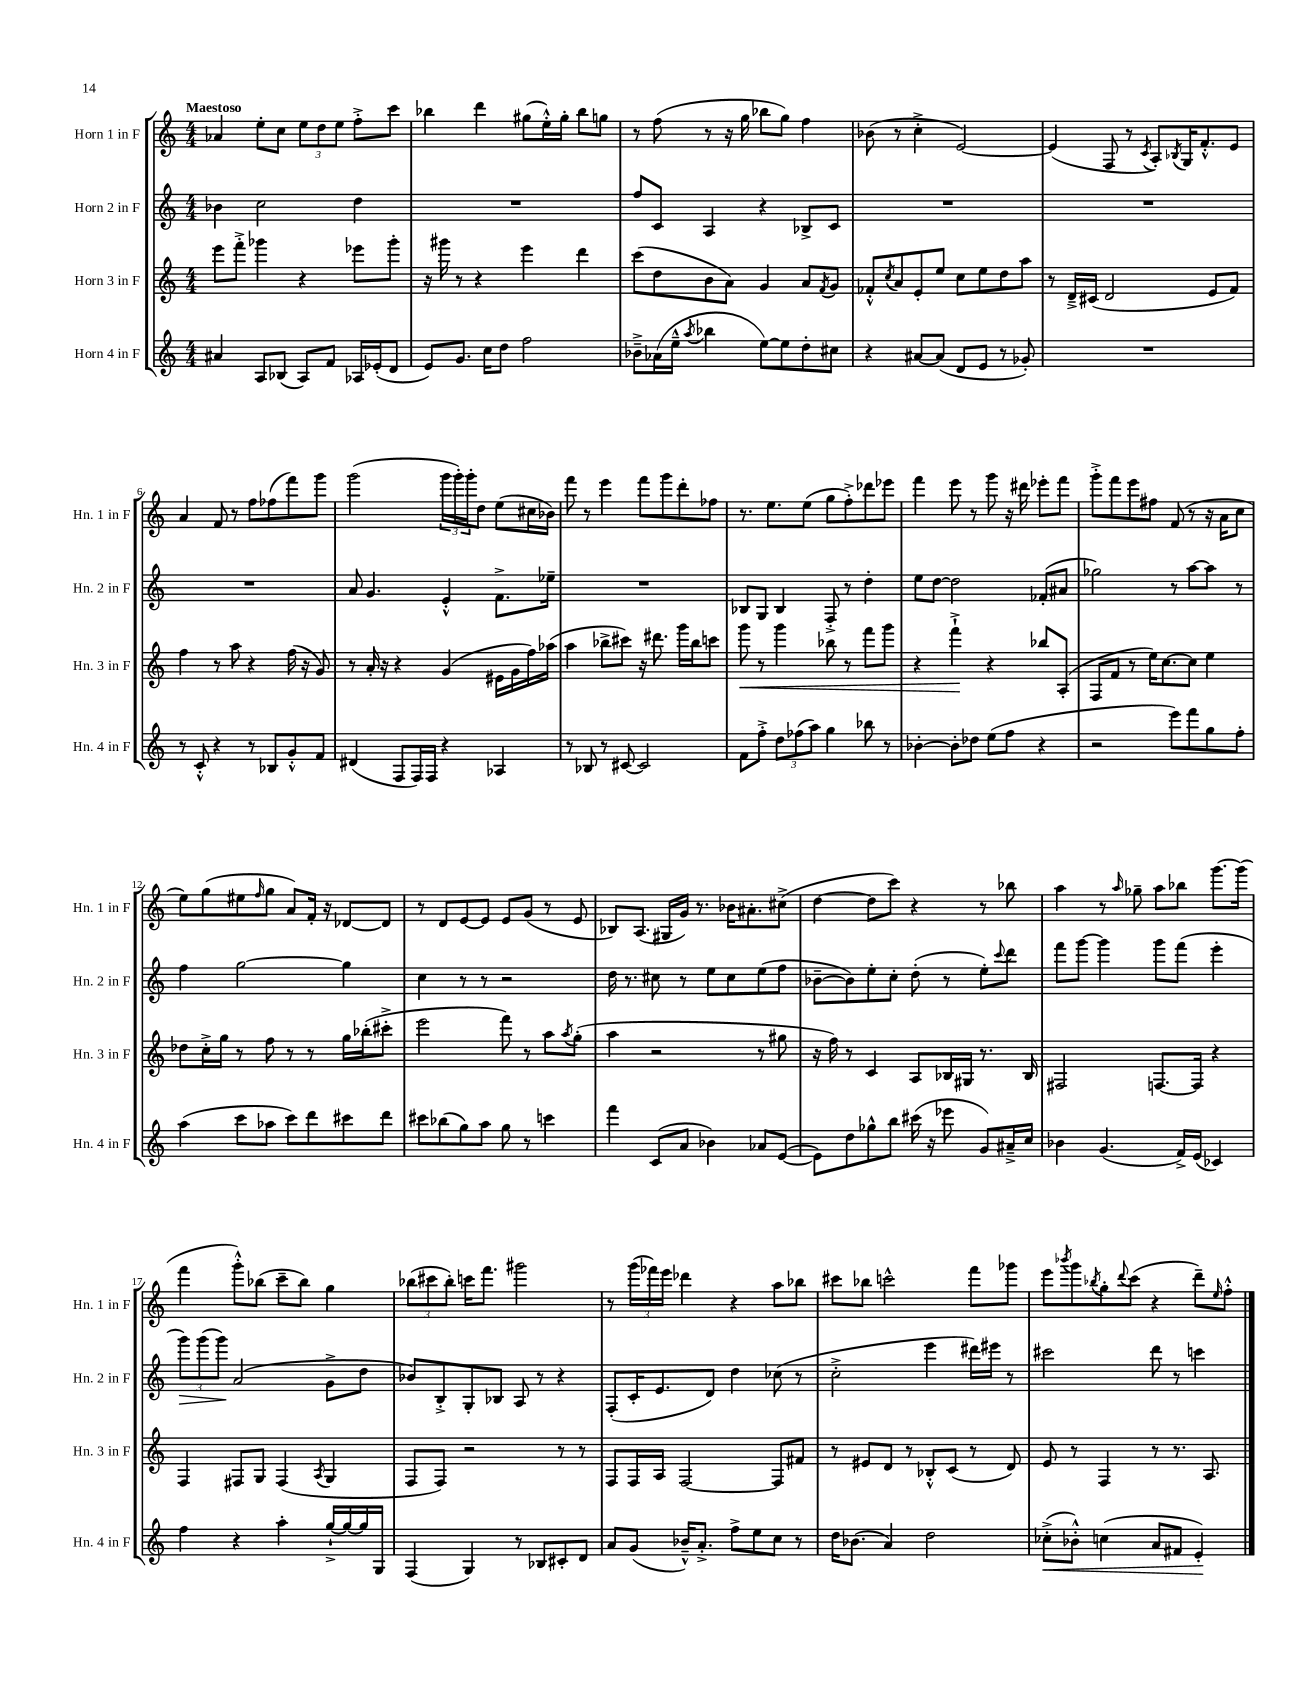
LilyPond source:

<<
\new StaffGroup <<
\new Staff = "s0" \with { instrumentName = "Horn 1 in F" shortInstrumentName = "Hn. 1 in F" } {
    \clef treble \key c \major \numericTimeSignature \time 4/4 \tempo "Maestoso"
    aes'4 e''8-. c''8 \tuplet 3/2 { e''8 d''8 e''8 } f''8-.-> c'''8 |
    bes''4 d'''4 gis''8( e''16-.-^) gis''16-. bes''8 g''8 |
    r8 f''8( r8 r16 g''16 bes''8 g''8) f''4 |
    bes'8( r8 c''4-.-> e'2~) |
    e'4( f8 r8 \acciaccatura { c'8 } a8-.) \acciaccatura { bes8 } g16 f'8.-.-^ e'8 |
    a'4 f'8 r8 f''8 fes''8( f'''8) g'''8 |
    g'''2( \tuplet 3/2 { g'''16 g'''16-.) g'''16-. } d''8 e''8( cis''16 bes'16) |
    f'''8 r8 e'''4 f'''8 g'''8 d'''8-. fes''8 |
    r8. e''8. e''8( g''8 f''8-.->) des'''8 ees'''8 |
    f'''4 e'''8 r8 g'''8 r16 dis'''16 ees'''8-. f'''8 |
    g'''8-.-> f'''8 e'''8 fis''8 f'8( r8 r16 a'16 c''8 |
    e''8) g''8( eis''8 \grace { f''16 } g''8 a'8) f'16-. r16 des'8~ des'8 |
    r8 d'8 e'8~ e'8 e'8 g'8( r8 e'8 |
    bes8) a8.( gis16 g'16) r8. bes'16 ais'8.-. cis''8->( |
    d''4~ d''8 c'''8) r4 r8 bes''8 |
    a''4 r8 \grace { a''16 } ges''8-- a''8 bes''8 g'''8.~ g'''16( |
    f'''4 g'''8-.-^) bes''8( c'''8-- bes''8) g''4 |
    \tuplet 3/2 { bes''8( cis'''8 bes''8-.) } c'''16 f'''8. gis'''2 |
    r8 \tuplet 3/2 { g'''16( fes'''16) e'''16 } des'''4 r4 a''8 bes''8 |
    cis'''8 bes''8 c'''2-^ f'''8 ges'''8 |
    e'''8 \acciaccatura { bes'''8 } g'''8 \acciaccatura { bes''8 } g''8-. \appoggiatura { d'''8 } c'''8( r4 d'''8--) \grace { e''16 } f''8-.-^ \bar "|." |
}
\new Staff = "s1" \with { instrumentName = "Horn 2 in F" shortInstrumentName = "Hn. 2 in F" } {
    \clef treble \key c \major \numericTimeSignature \time 4/4
    bes'4 c''2 d''4 |
    R1 |
    f''8 c'8 a4 r4 bes8-> c'8 |
    R1 |
    R1 |
    R1 |
    a'8 g'4. e'4-.-^ f'8.-> ees''16-- |
    R1 |
    bes8 g8 bes4 f8-.-> r8 d''4-. |
    e''8 d''8~ d''2 fes'8-.( ais'8 |
    ges''2) r8 a''8~ a''8 r8 |
    f''4 g''2~ g''4 |
    c''4 r8 r8 r2 |
    d''16 r8. cis''8 r8 e''8 cis''8 e''8( f''8 |
    bes'8~-- bes'8) e''8-. c''8-. d''8-.( r8 e''8-.) \appoggiatura { c'''8 } d'''8 |
    f'''8 g'''8~ g'''4 g'''8 f'''8( e'''4-. |
    \tuplet 3/2 { g'''8\>) g'''8( g'''8\!) } a'2( g'8-> d''8 |
    bes'8) b8-.-> g8-. bes8 a8 r8 r4 |
    f8-.( c'16-. e'8. d'8) d''4 ces''8( r8 |
    c''2-.-> e'''4 dis'''16) eis'''16 r8 |
    cis'''2 d'''8 r8 c'''4 \bar "|." |
}
\new Staff = "s2" \with { instrumentName = "Horn 3 in F" shortInstrumentName = "Hn. 3 in F" } {
    \clef treble \key c \major \numericTimeSignature \time 4/4
    e'''8 f'''8-.-> ges'''4 r4 ees'''8 ges'''8-. |
    r16 gis'''16 r8 r4 e'''4 d'''4 |
    c'''8( d''8 b'8 a'8) g'4 a'8 \acciaccatura { f'8 } g'8 |
    fes'8-.-^ \acciaccatura { c''8 } a'8 e'8-. e''8 c''8 e''8 d''8 a''8 |
    r8 d'16---> cis'16( d'2 e'8 f'8) |
    f''4 r8 a''8 r4 f''16( r16 g'8) |
    r8 a'16-. r16 r4 g'4( eis'16 g'16 f''16) aes''16( |
    a''4 bes''8-> cis'''8) r16 dis'''8. g'''16 bes''16 c'''8 |
    g'''8\< r8 g'''4 bes''8 r8 f'''8 g'''8 |
    r4 f'''4-!->\! r4 bes''8 a8-.( |
    f8 f'8 r8 e''16) c''8.~ c''8 e''4 |
    des''8 c''16-.-> g''16 r8 f''8 r8 r8 g''16 bes''16-.( cis'''8-.-> |
    e'''2 f'''8) r8 a''8 \acciaccatura { a''8 } g''8-.( |
    a''4 r2 r8 gis''8 |
    r16 f''16) r8 c'4 a8 bes16 gis16 r8. bes16 |
    fis2 f8.~ f16 r4 |
    f4 fis8 g8 fis4( \acciaccatura { a8 } g4 |
    f8 f8) r2 r8 r8 |
    f8 f16 a16 f2~ f8 fis'8 |
    r8 eis'8 d'8 r8 bes8-.-^ c'8( r8 d'8) |
    e'8 r8 f4 r8 r8. a8. \bar "|." |
}
\new Staff = "s3" \with { instrumentName = "Horn 4 in F" shortInstrumentName = "Hn. 4 in F" } {
    \clef treble \key c \major \numericTimeSignature \time 4/4
    ais'4 a8 bes8( a8) f'8 aes16 ees'16-.( d'8 |
    e'8) g'8. c''16 d''8 f''2 |
    bes'8---> aes'16( e''16---^ \acciaccatura { a''8 } bes''4 e''8~) e''8 d''8-. cis''8 |
    r4 ais'8~ ais'8( d'8 e'8 r8 ges'8-.) |
    R1 |
    r8 c'8-.-^ r4 r8 bes8 g'8-.-^ f'8 |
    dis'4( f8 f16) f16 r4 aes4 |
    r8 bes8 r8 cis'8~ cis'2 |
    f'8 f''8-.-> \tuplet 3/2 { d''8 fes''8( a''8) } g''4 bes''8 r8 |
    bes'4~-. bes'8-. des''8 e''8( f''8 r4 |
    r2 e'''8) f'''8 g''8 f''8-. |
    a''4( c'''8 aes''8 c'''8) d'''8 cis'''8 d'''8 |
    cis'''8 bes''8( g''8) a''8 g''8 r8 c'''4 |
    f'''4 c'8( a'8 bes'4) aes'8 e'8~( |
    e'8) d''8 ges''8-^ b''8 cis'''16( r16 ees'''8 g'8) ais'16---> c''16 |
    bes'4 g'4.( f'16->) e'16( ces'4) |
    f''4 r4 a''4-. g''16~-!-> g''16~ g''16 g16 |
    f4( g4) r8 bes8 cis'8-. d'8 |
    a'8 g'8( bes'16---^) a'8.-.-> f''8-> e''8 c''8 r8 |
    d''16 bes'8.( a'4) d''2 |
    ces''8-.->\<( bes'8-.-^) c''4( a'8 fis'8 e'4-.\!) \bar "|." |
}
>>
>>
